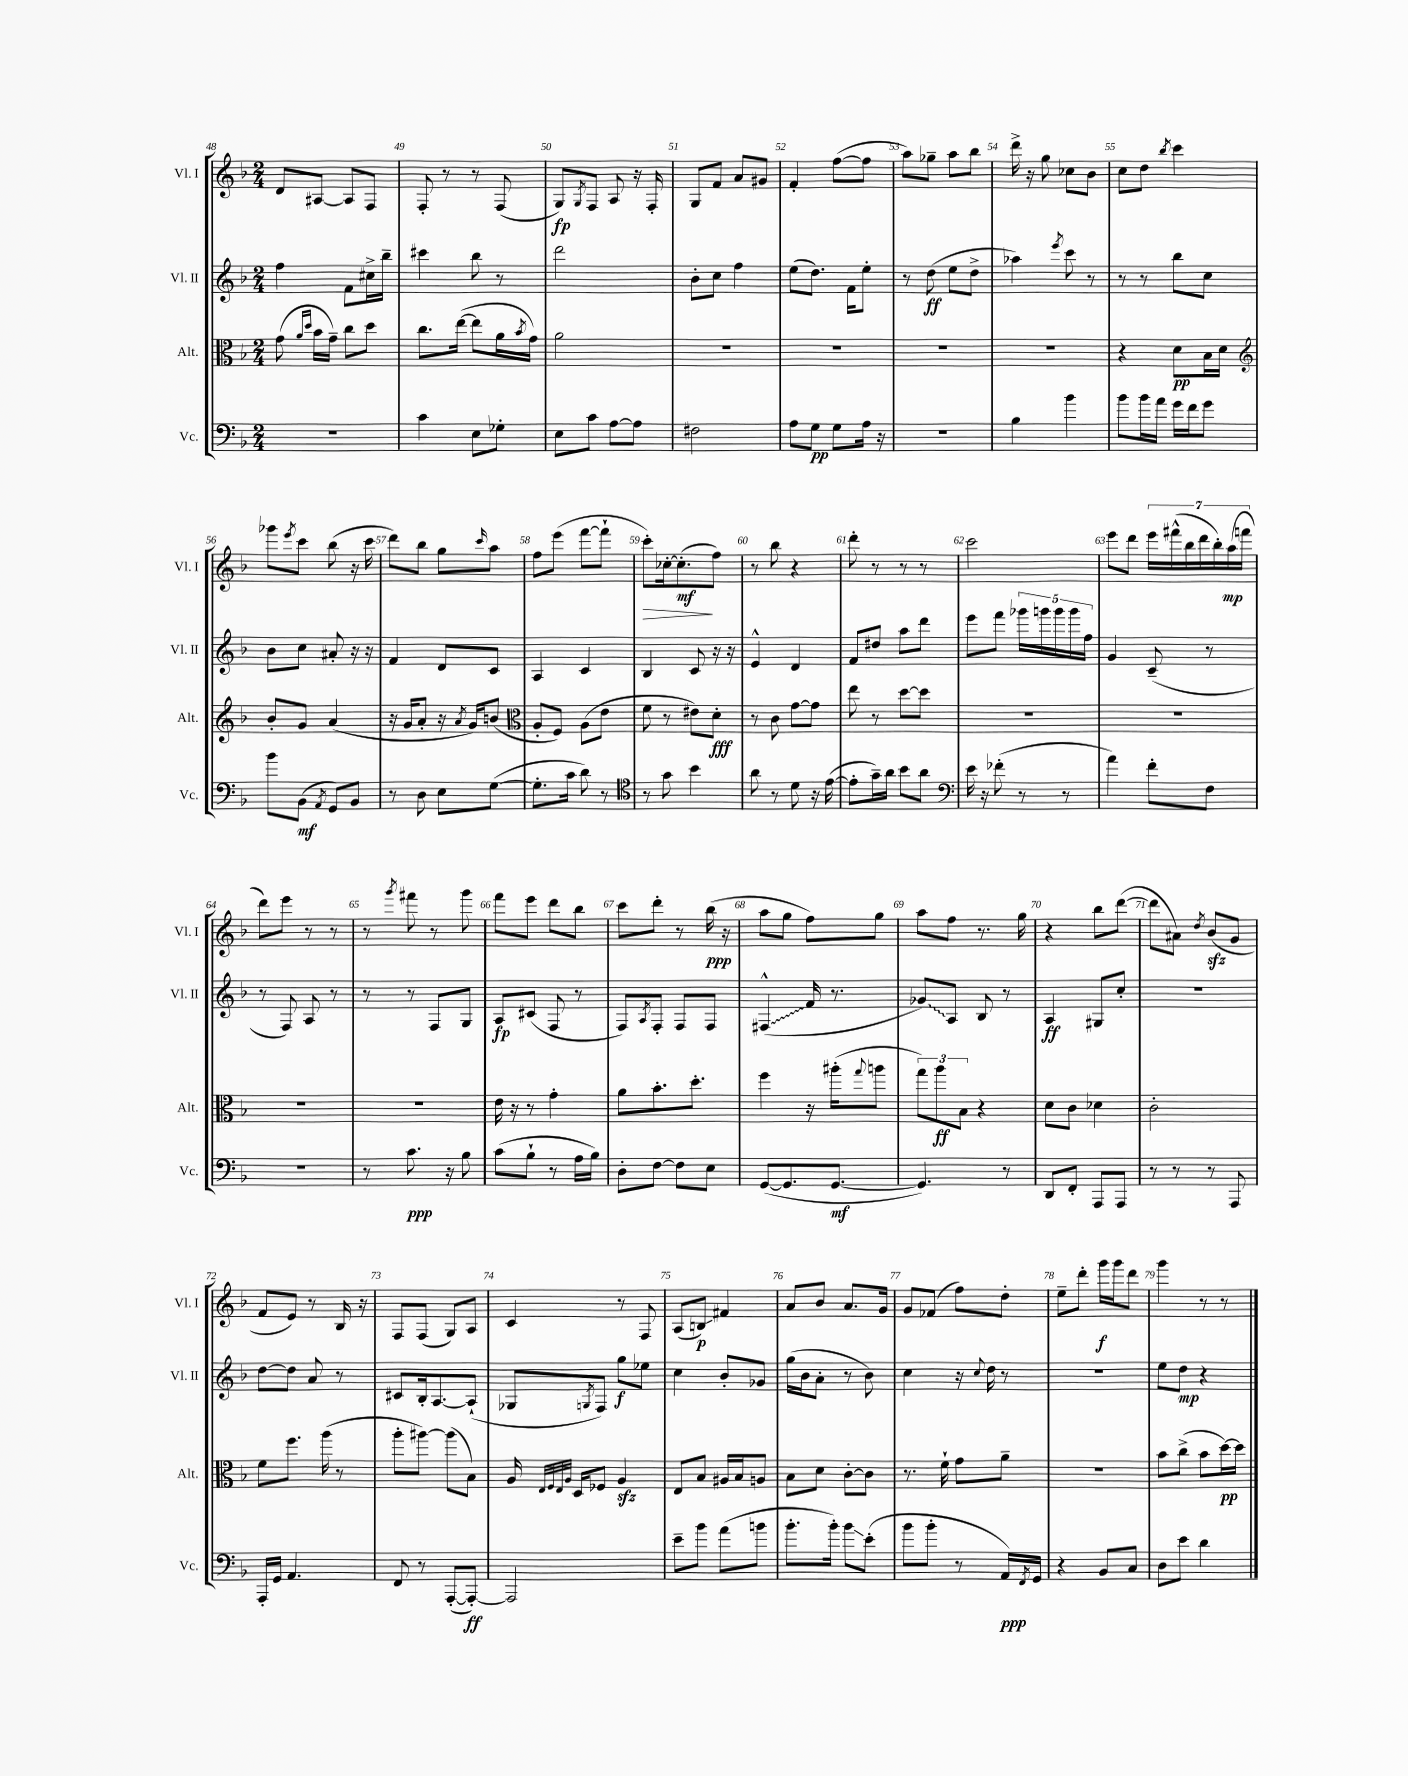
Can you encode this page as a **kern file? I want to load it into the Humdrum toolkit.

**kern	**kern	**kern	**kern
*staff4	*staff3	*staff2	*staff1
*clefF4	*clefC3	*clefG2	*clefG2
*k[b-]	*k[b-]	*k[b-]	*k[b-]
*M2/4	*M2/4	*M2/4	*M2/4
2r	(8g\	4ff\	8d/L
.	16qqa/LL	.	.
.	16qqdd/JJ	.	.
.	16b-\LL	.	[8A#/J
.	16g~\JJ)	.	.
.	8cc\L	8f\L	8A#/]L
.	8dd\J	16cc#^\L	8F/J
.	.	16bb-~\JJ	.
=	=	=	=
4c\	8.cc\L	4ccc#\	8F'/
.	.	.	8r
.	([16ee\Jk	.	.
8E\L	8ee\]L	8bb-\	8r
8G-'\J	16a\L	8r	(8F/
.	8qb-/	.	.
.	16g\JJ)	.	.
=	=	=	=
8E\L	2a\	2ddd\	8G/L)
.	.	.	8qG/
8c\J	.	.	8F/J
[8A\L	.	.	8A/
8A\]J	.	.	16r
.	.	.	16F'/
=	=	=	=
2F#\	2r	8b-'\L	8G/L
.	.	8cc\J	8f/J
.	.	4ff\	8a/L
.	.	.	8g#/J
=	=	=	=
8A\L	2r	(8ee\L	4f'/
8G\J	.	8.dd\J)	.
8G\L	.	.	([8ff\L
.	.	16f\LK	.
16A\Jk	.	8ee'\J	8ff\]J
16r	.	.	.
=	=	=	=
2r	2r	8r	8aa\L)
.	.	(8dd\	8gg-~\J
.	.	8ee\L	8aa\L
.	.	8dd^\J	8bb-\J
=	=	=	=
4B-\	2r	4aa-\)	16ddd^\
.	.	.	16r
.	.	.	8gg\
.	.	8qeee/	.
4b-\	.	8ccc\	8cc-\L
.	.	8r	8b-\J
=	=	=	=
8b-\L	4r	8r	8cc\L
16b-\L	.	8r	8dd\J
16a\JJ	.	.	.
.	.	.	8qbb-/
16g\LL	8d\L	8bb-\L	4ccc\
16f\J	.	.	.
8g\J	16B-\L	8cc\J	.
.	16d\JJ	.	.
=	=	=	=
*	*clefG2	*	*
8b-\L	8b-'/L	8b-\L	8ggg-\L
.	.	.	8qeee/
(8BB-\J	8g/J	8cc\J	8ccc\J
8qAA/	.	.	.
8GG/L)	(4a/	8a#'/	(8bb-\
8BB-/J	.	16r	16r
.	.	16r	16ccc\
=	=	=	=
8r	16r	4f/	8ddd\L)
.	16g/LK	.	.
8D\	8a'/J	.	8bb-\J
8E\L	16r	8d/L	8gg\L
.	8qa/	.	.
.	16g/LK)	.	.
.	.	.	16qqccc/
([8G\J	(8b/J	8c/J	8aa\J
=	=	=	=
*	*clefC3	*	*
8.G'\]L	8A'/L	4A/	8ff\L
.	8F/J)	.	(8eee\J
16c\Jk	.	.	.
8d\)	(8A\L	4c/	[8fff\L
8r	8e\J	.	8fff`\]J
=	=	=	=
*clefC4	*	*	*
8r	8f\	4B-/	8ccc'\L)
8g\	8r	.	[16cc-'\k
.	.	.	(8.cc-'\]
4b-\	8e#\L)	8c/	.
.	8d'\J	16r	8ff\J)
.	.	16r	.
=	=	=	=
8a\	8r	4e^^/	8r
8r	8c\	.	8bb-\
8d\	[8g\L	4d/	4r
16r	8g\]J	.	.
([16e\	.	.	.
=	=	=	=
8e'\]L	8ee\	8f/L	8ddd'\
16g~\L)	8r	8dd#/J	8r
16a\JJ	.	.	.
8b-\L	[8dd\L	8aa\L	8r
8a\J	8dd\]J	8ddd\J	8r
=	=	=	=
*clefF4	*	*	*
16e\	2r	8eee\L	2ccc\
16r	.	.	.
(8f-'\	.	8fff\J	.
8r	.	20ggg-\LL	.
.	.	20ggg\	.
.	.	20ggg\	.
8r	.	.	.
.	.	20ggg\	.
.	.	20ff\JJ	.
=	=	=	=
4a\)	2r	4g/	8eee\L
.	.	.	8ddd\J
8f'\L	.	(8c~/	28eee\LL
.	.	.	(28fff#^^\
.	.	.	28bb-\
.	.	.	28ddd\
8F\J	.	8r	.
.	.	.	28bb-'\)
.	.	.	(28aa\
.	.	.	28fff\JJ
=	=	=	=
2r	2r	8r	8ddd\L)
.	.	8F/)	8eee\J
.	.	8A/	8r
.	.	8r	8r
=	=	=	=
8r	2r	8r	8r
.	.	.	8qggg/
8.c\	.	8r	8fff#\
.	.	8F/L	8r
16r	.	.	.
8B-\	.	8G/J	8ggg\
=	=	=	=
(8c\L	16e\	8A/L	8fff\L
.	16r	.	.
8B-`\J	8r	(8c#/J	8eee\J
8r	4g'\	8F/	8ddd\L
16A\LL	.	8r	8bb-\J
16B-\JJ)	.	.	.
=	=	=	=
8D'\L	8a\L	8F/L)	8ccc\L
.	.	8qA/	.
[8F\J	8.b-'\	8F'/J	8ddd'\J
8F\]L	.	8F/L	8r
.	8.dd'\J	.	.
8E\J	.	8F/J	(16bb-\
.	.	.	16r
=	=	=	=
([8GG/L	4ff\	(4F#^^/	8aa\L
8.GG/]	.	.	8gg\J
.	16r	16f/	8ff\L)
[8.GG/J	(16aa#'\LK	8.r	.
.	8qqgg/	.	.
.	8aa\J	.	8gg\J
=	=	=	=
4.GG/])	12gg\L)	8g-/L)	8aa\L
.	12aa\	.	.
.	.	8A/J	8ff\J
.	12B-\J	.	.
.	4r	8B-/	8.r
8r	.	8r	.
.	.	.	16gg\
=	=	=	=
8DD/L	8d\L	4A/	4r
8FF'/J	8c\J	.	.
8AAA/L	4d-\	8G#/L	8bb-\L
8AAA/J	.	8cc'/J	([8ddd\J
=	=	=	=
8r	2c'\	2r	8ddd\]L
8r	.	.	8a#\J)
.	.	.	8qdd/
8r	.	.	(8b-/L
8AAA/	.	.	8g/J
=	=	=	=
16AAA'/LL	8f\L	[8dd\L	8f/L
16GG/JJ	.	.	.
4.AA/	8.ff\J	8dd\]J	8e/J)
.	.	8a/	8r
.	(16aa\	.	.
.	8r	8r	16B-/
.	.	.	16r
=	=	=	=
8FF/	8aa'\L	8c#/L	8F/L
8r	[8aa#\J)	16B-'/k	(8F/J
.	.	[8.A/	.
([8AAA'/L	(8aa#\]L	.	8G/L)
8AAA'/_J)	8B-\J)	(8A`/]J	8A/J
=	=	=	=
2AAA/]	16A/	8G-/L	4c/
.	32qqE/LLL	.	.
.	32qqF/	.	.
.	32qqE/	.	.
.	32qqA/JJJ	.	.
.	16D/LK	.	.
.	.	8qG/	.
.	8F-/J	8F/J)	.
.	4A/	8gg\L	8r
.	.	8ee-\J	8F/
=	=	=	=
8e~\L	8E/L	4cc\	(8A/L
8b-\J	8B-/J	.	8B/J)
(8a\L	16A#/LL	8b-'/L	4f#/
.	16B-/J	.	.
8b\J	8A/J	8g-/J	.
=	=	=	=
8.b-'\L	8B-\L	(16gg\LL	8a/L
.	.	16b-\J	.
.	8d\J	8a'\J	8b-/J
16b-'\Jk)	.	.	.
8b-\L	[8c'\L	8r	8.a/L
(8e'\J	8c\]J	8b-\)	.
.	.	.	16g/Jk
=	=	=	=
8b-\L	8.r	4cc\	8g/L
8b-'\J	.	.	(8f-/J
.	16f`\	.	.
8r	8g\L	16r	8ff\L)
.	.	8qqcc/	.
.	.	16dd\	.
16AA/LL)	8a~\J	8r	8dd'\J
8qFF/	.	.	.
16GG/JJ	.	.	.
=	=	=	=
4r	2r	2r	8ee~\L
.	.	.	8ddd'\J
8BB-/L	.	.	16ggg\LL
.	.	.	16ggg\J
8C/J	.	.	8ddd\J
=	=	=	=
8D\L	8b-\L	8ee\L	4ggg\
8e\J	(8cc^\J	8dd\J	.
4d\	8b-\L	4r	8r
.	[16dd\L)	.	8r
.	16dd\]JJ	.	.
==	==	==	==
*-	*-	*-	*-
